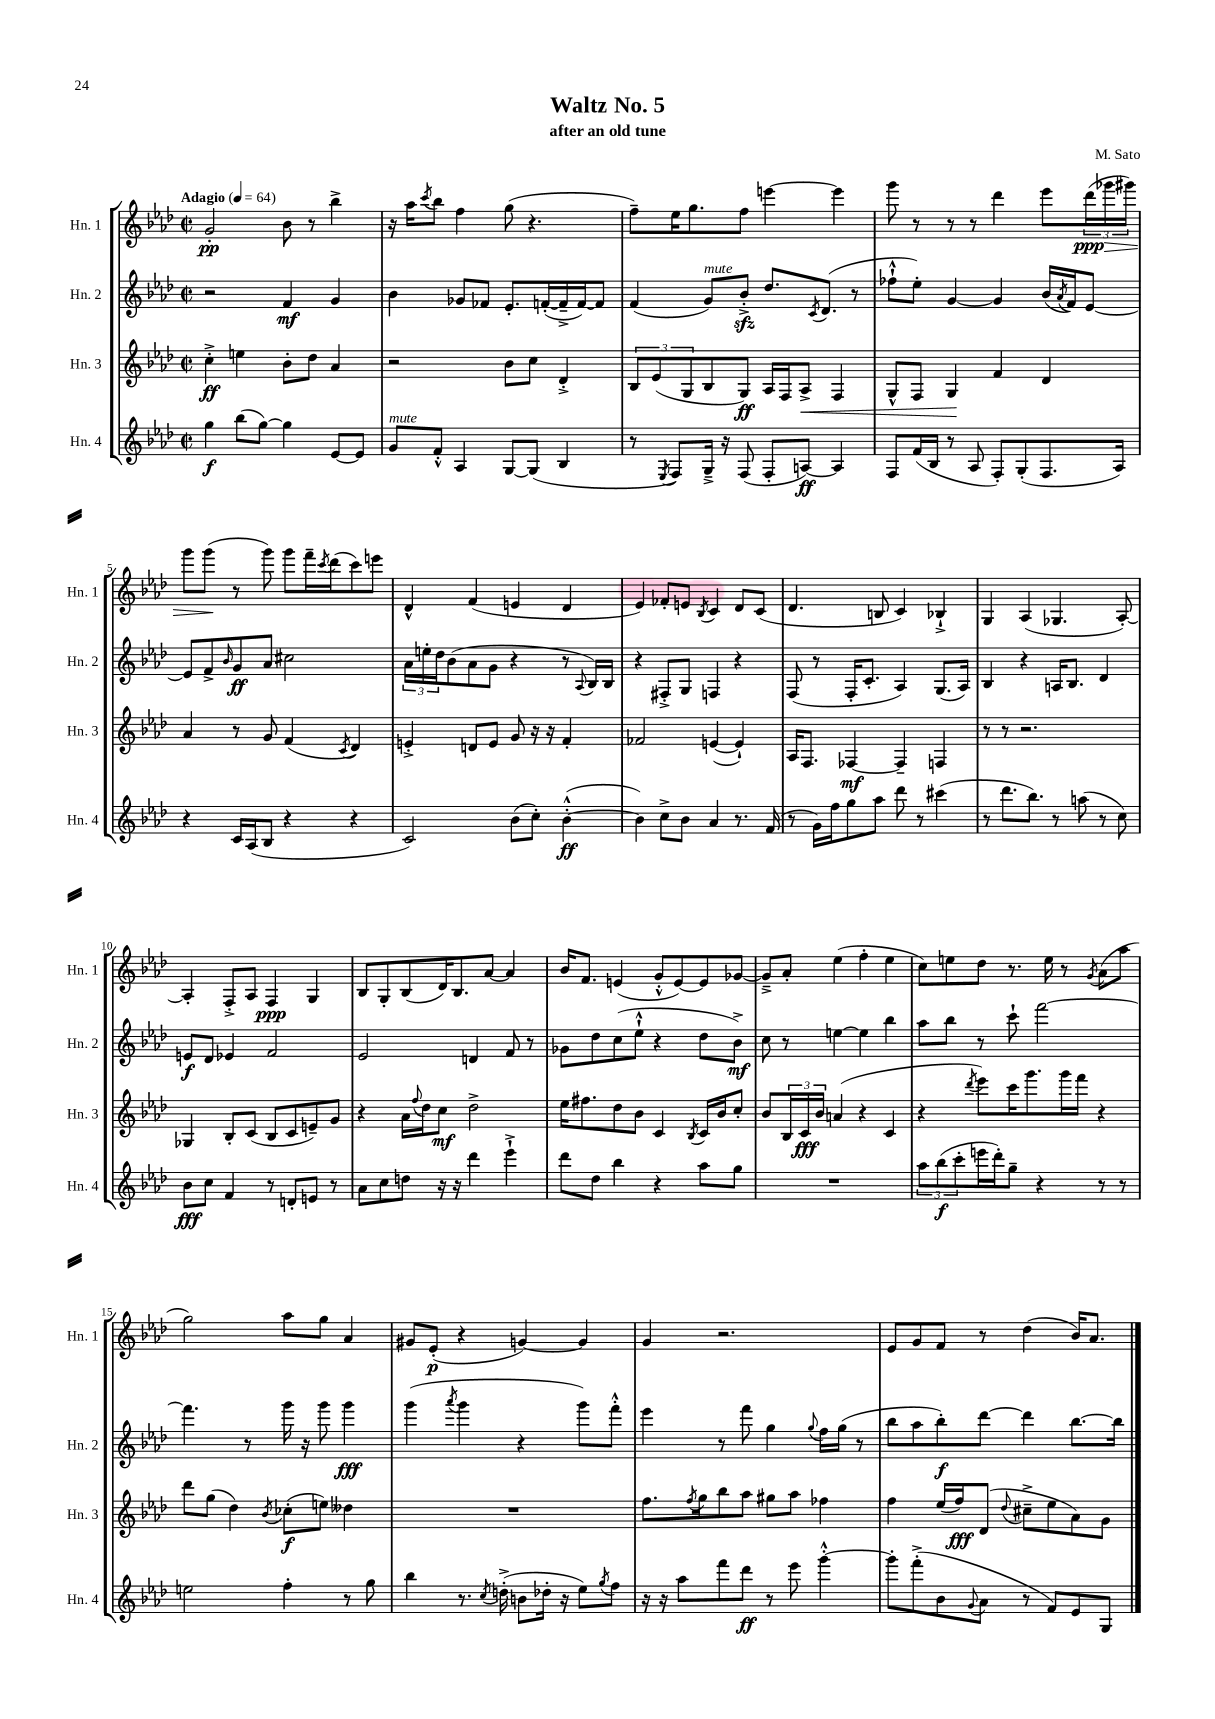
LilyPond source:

\header { title = "Waltz No. 5" composer = "M. Sato" subtitle = "after an old tune" }
<<
\new StaffGroup <<
\new Staff = "s0" \with { instrumentName = "Hn. 1" shortInstrumentName = "Hn. 1" } {
    \clef treble \key aes \major \defaultTimeSignature \time 2/2 \tempo "Adagio" 4 = 64
    g'2-.\pp bes'8 r8 bes''4-> |
    r16 aes''16 \acciaccatura { c'''8 } bes''8 f''4 g''8( r4. |
    f''8--) ees''16 g''8. f''8 e'''4~ e'''4 |
    g'''8 r8 r8 r8 des'''4 ees'''8 \tuplet 3/2 { des'''16\ppp( ges'''16\> gis'''16) } |
    g'''8 g'''8\!( r8 g'''8) g'''8 f'''16-- \acciaccatura { c'''8 } des'''16( c'''8) e'''8 |
    des'4-^ f'4( e'4 des'4 |
    ees'4) fes'8-. e'8 \acciaccatura { bes8 } c'4 des'8 c'8( |
    des'4. b8 c'4) bes4-!-> |
    g4 aes4( ges4. aes8~-.) |
    aes4-. f8-.-> aes8 f4\ppp g4 |
    bes8 g8-. bes8( des'16) bes8. aes'8~ aes'4 |
    bes'16 f'8. e'4( g'8-.-^ e'8~) e'8 ges'8~ |
    ges'8---> aes'8-. ees''4( f''4-. ees''4 |
    c''8) e''8 des''8 r8. e''16 r8 \acciaccatura { g'8 } aes'8( aes''8 |
    g''2) aes''8 g''8 aes'4 |
    gis'8 ees'8-.\p( r4 g'4~) g'4 |
    g'4 r2. |
    ees'8 g'8 f'8 r8 des''4( bes'16) aes'8. \bar "|." |
}
\new Staff = "s1" \with { instrumentName = "Hn. 2" shortInstrumentName = "Hn. 2" } {
    \clef treble \key aes \major \defaultTimeSignature \time 2/2
    r2 f'4\mf g'4 |
    bes'4 ges'8 fes'8 ees'8.-. f'16~-.( f'16---> f'16~) f'8 |
    f'4( g'8^\markup { \italic "mute" }) bes'8-.->\sfz des''8. \acciaccatura { c'8 } des'8.( r8 |
    fes''8-!-^ ees''8-.) g'4~ g'4 bes'16( \acciaccatura { aes'8 } f'16) ees'8~ |
    ees'8 f'8-> \grace { bes'16 } g'8\ff aes'8 cis''2 |
    \tuplet 3/2 { aes'16 e''16-. des''16 } bes'8( aes'8 g'8 r4 r8 \appoggiatura { aes8 } bes16) bes16 |
    r4 fis8-.-> g8 f4 r4 |
    f8( r8 f16-. c'8.-. aes4) g8.( aes16) |
    bes4 r4 a16 bes8. des'4 |
    e'8\f des'8 ees'4 f'2 |
    ees'2 d'4 f'8 r8 |
    ges'8 des''8 c''8( ees''8-!-^ r4 des''8 bes'8->\mf) |
    c''8 r8 e''4~ e''4 bes''4 |
    aes''8 bes''8 r8 c'''8-! f'''2~ |
    f'''4. r8 g'''16 r16 g'''8 g'''4\fff |
    g'''4( \acciaccatura { aes'''8 } g'''4 r4 g'''8) f'''8-.-^ |
    ees'''4 r8 f'''8 g''4 \appoggiatura { g''8 } f''16 g''16( r8 |
    bes''8 aes''8 bes''8-.\f) des'''8~ des'''4 bes''8.~ bes''16 \bar "|." |
}
\new Staff = "s2" \with { instrumentName = "Hn. 3" shortInstrumentName = "Hn. 3" } {
    \clef treble \key aes \major \defaultTimeSignature \time 2/2
    c''4-.->\ff e''4 bes'8-. des''8 aes'4 |
    r2 bes'8 c''8 des'4-.-> |
    \tuplet 3/2 { bes8 ees'8( g8 } bes8 g8\ff) aes16 f16 aes8->\< f4 |
    g8-^ f8 g4\! f'4 des'4 |
    aes'4 r8 g'8 f'4( \acciaccatura { c'8 } des'4) |
    e'4-.-> d'8 e'8 g'8 r16 r16 f'4-. |
    fes'2 e'4~( e'4-!) |
    aes16 f8. fes4~\mf fes4-- f4 |
    r8 r8 r2. |
    ges4 bes8-. c'8( bes8 c'8 e'8--) g'8 |
    r4 aes'16 \appoggiatura { f''8 } des''16 c''8\mf des''2-> |
    ees''16 fis''8. des''8 bes'8 c'4 \acciaccatura { bes8 } c'16 bes'16 c''8-. |
    bes'8 \tuplet 3/2 { bes16 c'16\fff bes'16 } a'4( r4 c'4 |
    r4 \acciaccatura { des'''8 } ees'''8) c'''16 g'''8. g'''16 f'''16 r4 |
    des'''8 g''8( des''4) \acciaccatura { bes'8 } ces''8-.\f( e''8) deses''4 |
    R1 |
    f''8. \acciaccatura { f''8 } g''16 bes''8 aes''8 gis''8 aes''8 fes''4 |
    f''4 ees''16( f''16\fff) des'8( \appoggiatura { des''8 } cis''8---> ees''8 aes'8) g'8 \bar "|." |
}
\new Staff = "s3" \with { instrumentName = "Hn. 4" shortInstrumentName = "Hn. 4" } {
    \clef treble \key aes \major \defaultTimeSignature \time 2/2
    g''4\f bes''8( g''8~) g''4 ees'8~ ees'8 |
    g'8^\markup { \italic "mute" } f'8-.-^ aes4 g8~ g8( bes4 |
    r8 \acciaccatura { ees8 } f8) g16---> r16 f8( f8-. a8~\ff) a4 |
    f8 f'16( bes16 r8 aes8 f8-.) g8-.( f8. aes16) |
    r4 c'16 aes16( bes8 r4 r4 |
    c'2) bes'8( c''8-.) bes'4~-.-^\ff( |
    bes'4) c''8-> bes'8 aes'4 r8. f'16( |
    r8 g'16) f''16 g''8 aes''8 des'''8 r8 cis'''4( |
    r8 des'''8. bes''8.) r8 a''8( r8 c''8) |
    bes'8\fff c''8 f'4 r8 d'8-. e'8 r8 |
    aes'8 c''8 d''8 r16 r16 des'''4 ees'''4-!-> |
    des'''8 des''8 bes''4 r4 aes''8 g''8 |
    R1 |
    \tuplet 3/2 { aes''8 bes''8\f( c'''8-. } e'''16 des'''16-.) g''8-- r4 r8 r8 |
    e''2 f''4-. r8 g''8 |
    bes''4 r8. \acciaccatura { c''8 } d''16-.->( b'8 des''16-. r16 ees''8) \acciaccatura { g''8 } f''8 |
    r16 r16 aes''8 f'''8 des'''8\ff r8 ees'''8 g'''4~-.-^ |
    g'''8-. f'''8-.->( bes'8 \appoggiatura { g'8 } aes'8 r8 f'8) ees'8 g8 \bar "|." |
}
>>
>>
